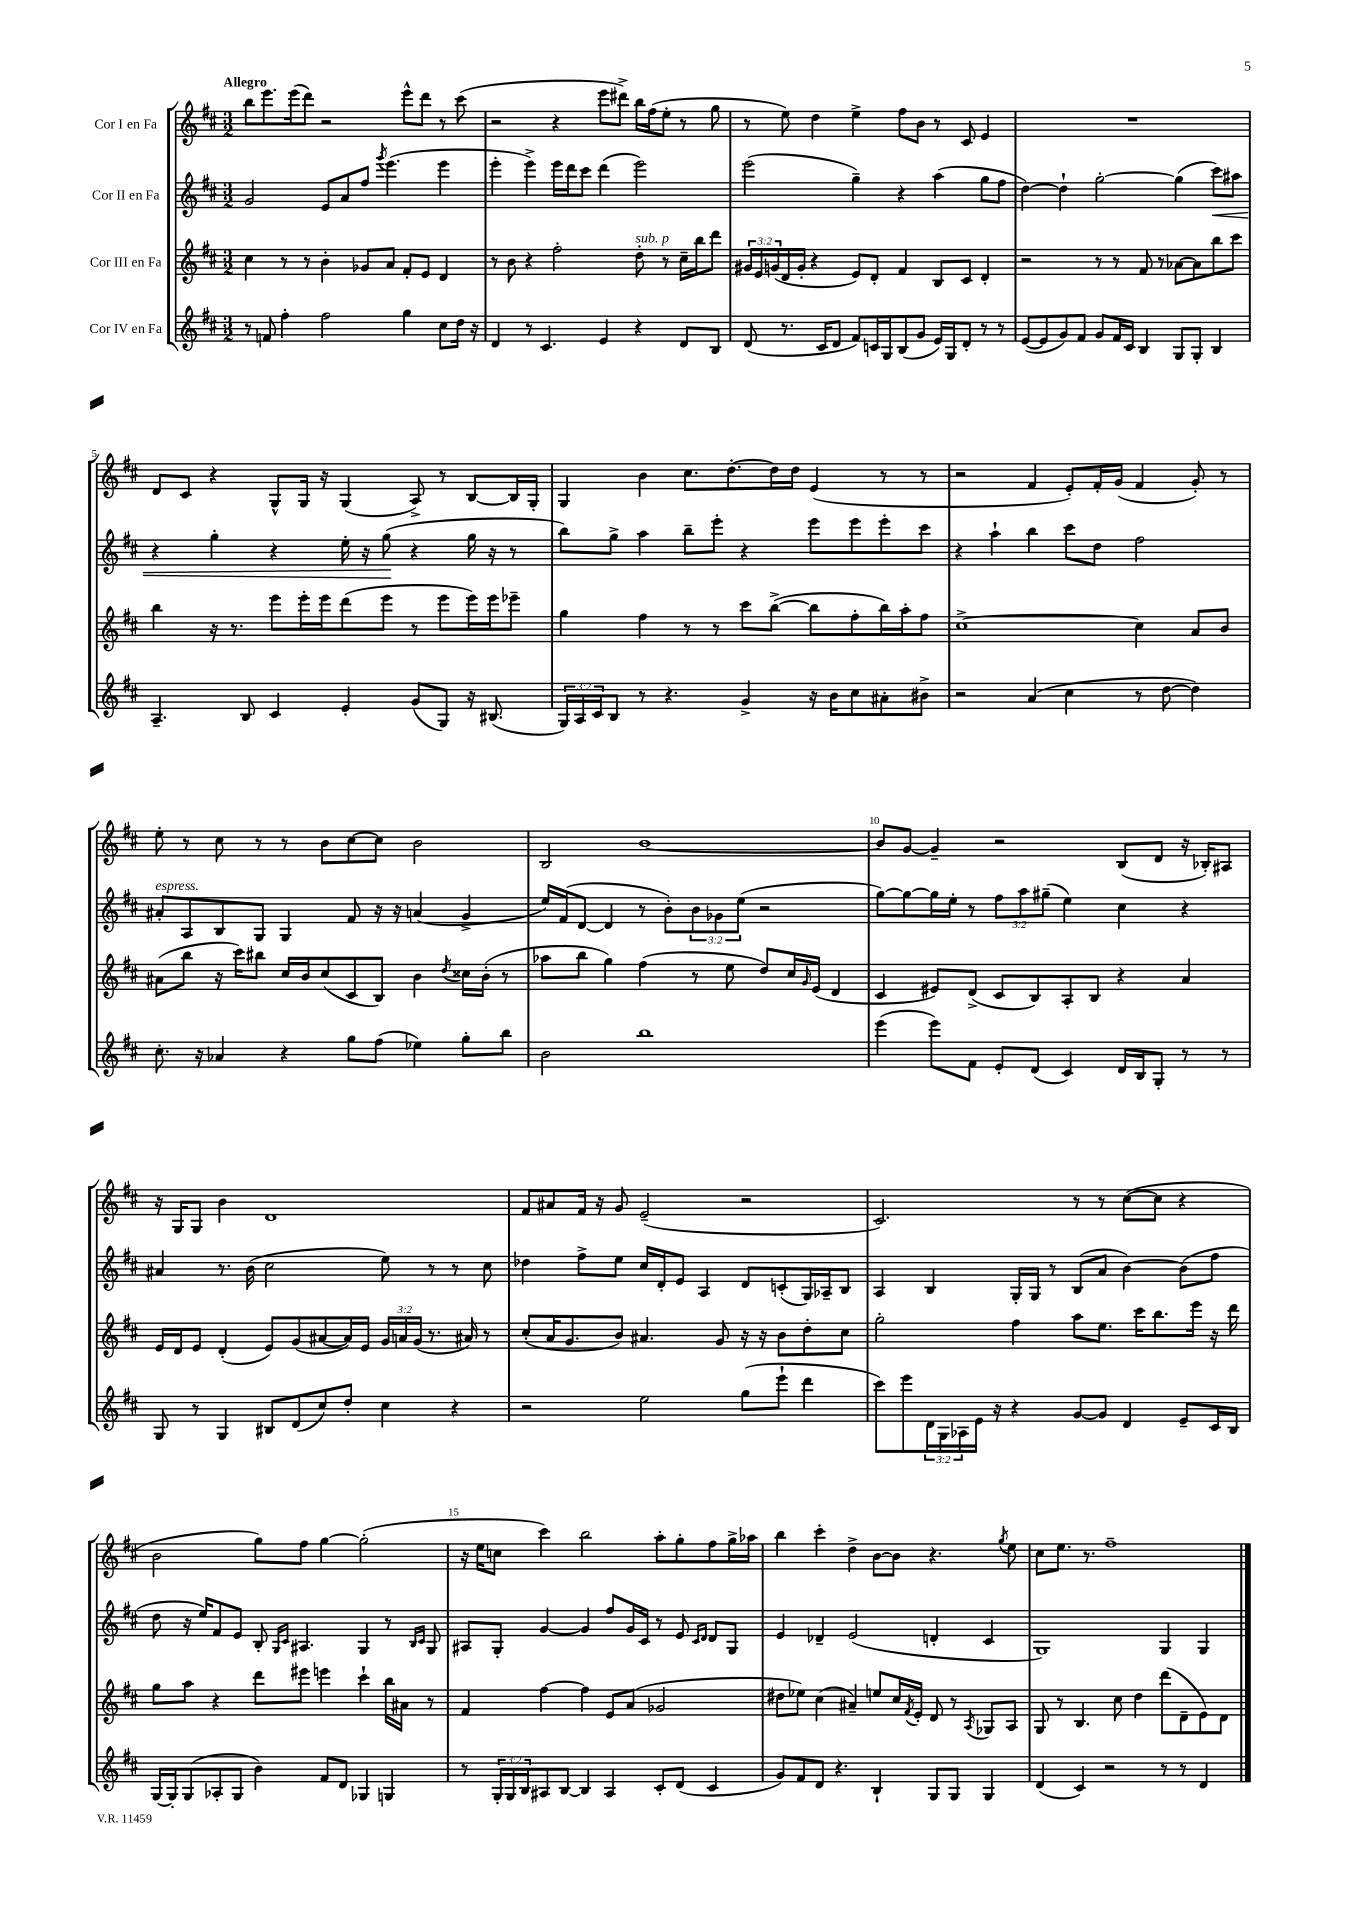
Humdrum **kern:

**kern	**kern	**kern	**kern
*staff4	*staff3	*staff2	*staff1
*clefG2	*clefG2	*clefG2	*clefG2
*k[f#c#]	*k[f#c#]	*k[f#c#]	*k[f#c#]
*M3/2	*M3/2	*M3/2	*M3/2
8r	4cc#\	2g/	8bb\L
8f/	.	.	8.eee\
4ff#'\	8r	.	.
.	.	.	(16eee\k
.	8r	.	8ddd\J)
2ff#\	4b'\	8e/L	2r
.	.	8a/	.
.	8g-/L	8ff#/J	.
.	.	8qggg/	.
.	8a/J	(4.eee\	.
4gg\	8f#'/L	.	8eee^^\L
.	8e/J	.	8ddd\J
8cc#\L	4d/	4eee\	8r
16dd\Jk	.	.	(8ccc#\
16r	.	.	.
=	=	=	=
4d/	8r	4eee'\	2r
.	8b\	.	.
8r	4r	4eee^\)	.
4.c#/	.	.	.
.	2ff#'\	16eee\LL	4r
.	.	16ddd\J	.
.	.	8ccc#\J	.
4e/	.	(4ddd\	8eee\L
.	.	.	8ddd#^\J)
4r	8dd'\	2eee\)	16bb\LL
.	.	.	(16ff#\J
.	8r	.	8ee'\J
8d/L	16cc#~\LL	.	8r
.	16bb\J	.	.
8B/J	8ddd\J	.	8gg\
=	=	=	=
(8d/	24g#/LL	(2eee\	8r
.	24e/	.	.
.	(24g/	.	.
8.r	16d/	.	8ee\)
.	16g'/JJ	.	.
.	4r	.	4dd\
16c#/LK	.	.	.
8d/J	.	.	.
8f#/L)	8e/L)	4gg~\)	4ee^\
16c/L	8d'/J	.	.
16G/J	.	.	.
(8B/	4f#/	4r	8ff#\L
8g/J	.	.	8b\J
16e/LL)	8B/L	(4aa\	8r
16G/J	.	.	.
8d'/J	8c#/J	.	8c#/
8r	4d'/	8gg\L	4e/
8r	.	8ff#\J	.
=	=	=	=
([8e/L	2r	[4dd\)	1.r
8e/]	.	.	.
8g/)	.	4dd`\]	.
8f#/J	.	.	.
8g/L	8r	[2gg'\	.
16f#/L	8r	.	.
16c#/JJ	.	.	.
4B/	8f#/	.	.
.	8r	.	.
8G/L	[8a-\L	(4gg\]	.
8G'/J	8a-\]	.	.
4B/	8bb\	8ccc#\L)	.
.	8ccc#\J	8aa#\J	.
=	=	=	=
4.A~/	4bb\	4r	8d/L
.	.	.	8c#/J
.	16r	4gg'\	4r
.	8.r	.	.
8B/	.	.	.
4c#/	8eee\L	4r	8G^^/L
.	16eee'\L	.	16G/Jk
.	16eee\J	.	16r
4e'/	(8ddd\	16ee'\	(4G/
.	.	16r	.
.	8eee\J	(8gg\	.
(8g/L	8r	4r	8A^/)
8G/J)	8eee\L	.	8r
16r	16eee\L)	16gg\	[8B/L
(8.B#/	16eee\J	16r	.
.	8eee-~\J	8r	16B/]L
.	.	.	16G'/JJ
=	=	=	=
24G/LL)	4gg\	8bb\L)	4G/
24A/	.	.	.
24c#/J	.	.	.
8B/J	.	8gg^\J	.
8r	4ff#\	4aa\	4b\
4.r	.	.	.
.	8r	8bb~\L	8.cc#\L
.	8r	8eee'\J	.
.	.	.	[8.dd'\
4g^/	8ccc#\L	4r	.
.	([8bb^\J	.	16dd\]L
.	.	.	16dd\JJ
16r	8bb\]L	8eee\L	(4e/
16b\LK	.	.	.
8cc#\	8ff#'\	8eee\	.
8a#'\	16bb\L)	8eee'\	8r
.	16aa'\J	.	.
8b#^\J	8ff#\J	8ccc#\J	8r
=	=	=	=
2r	[1cc#^	4r	2r
.	.	4aa`\	.
(4a/	.	4bb\	4f#/
4cc#\	.	8ccc#\L	8e'/L)
.	.	8dd\J	16f#'/L
.	.	.	(16g/JJ
8r	4cc#\]	2ff#\	4f#/
[8dd\	.	.	.
4dd\])	8a/L	.	8g'/)
.	8b/J	.	8r
=	=	=	=
8.cc#'\	(8a#\L	8a#'/L	8ee'\
.	8bb\J	8A/	8r
16r	.	.	.
4a-/	16r	8B/	8cc#\
.	16ccc#\LK)	.	.
.	8bb#\J	8G/J	8r
4r	16cc#/LL	4G/	8r
.	16b/J	.	.
.	(8cc#/	.	8b\L
8gg\L	8c#/	8f#/	[8cc#\
(8ff#\J	8B/J)	16r	8cc#\]J
.	.	16r	.
4ee-\)	4b\	(4a/	2b\
.	8qdd/	.	.
8gg'\L	16cc##\LL	4g^/	.
.	(16b'\JJ	.	.
8bb\J	8r	.	.
=	=	=	=
2b\	8aa-\L	16ee/LL)	2B/
.	.	(16f#/J	.
.	8bb\J	[8d/J	.
.	4gg\)	4d/]	.
1bb	(4ff#\	8r	[1b
.	.	8b'\L)	.
.	8r	12b\	.
.	.	12g-\	.
.	8ee\	.	.
.	.	(12ee\J	.
.	8dd/L)	2r	.
.	16cc#/L	.	.
.	16qqg/	.	.
.	(16e/JJ	.	.
.	4d/	.	.
=	=	=	=
(4eee\	4c#/	[8gg\L)	8b/]L
.	.	8gg\_	[8g/J
8eee\L)	8e#/L)	16gg\]L	4g~/]
.	.	16ee'\JJ	.
8f#\J	(8d^/J	8r	.
8e'/L	8c#/L	12ff#\L	2r
.	.	12aa\	.
(8d/J	8B/)	.	.
.	.	(12gg#~\J	.
4c#/)	8A'/	4ee\)	.
.	8B/J	.	.
16d/LL	4r	4cc#\	(8B/L
16B/J	.	.	.
8G'/J	.	.	8d/J
8r	4a/	4r	16r
.	.	.	16B-'/LK)
8r	.	.	8A#/J
=	=	=	=
8G/	16e/LL	4a#/	16r
.	16d/J	.	16G/LK
8r	8e/J	.	8G/J
4G/	(4d'/	8.r	4b\
.	.	(16b\	.
8B#/L	8e/L)	2cc#\	1d
(8d/	(8g/	.	.
8cc#/)	[8a#/	.	.
8dd'/J	16a#/]L)	.	.
.	16e/JJ	.	.
4cc#\	24g/LL	8ee\)	.
.	24a/	.	.
.	(24g/JJ	.	.
.	8.r	8r	.
4r	.	8r	.
.	16a#/)	.	.
.	8r	8cc#\	.
=	=	=	=
2r	(8cc#'/L	4dd-\	8f#/L
.	16a/K	.	8a#/
.	8.g/	.	.
.	.	8ff#^\L	16f#/Jk
.	.	.	16r
.	8b/J)	8ee\J	8g/
2ee\	4.a#/	16cc#/LL	(2e~/
.	.	16d'/J	.
.	.	8e/J	.
.	.	4A/	.
.	8g/	.	.
(8gg\L	16r	8d/L	2r
.	16r	.	.
8eee`\J	8b\L	(8c'/	.
4ddd\	8dd'\	16G/L)	.
.	.	16A-~/J	.
.	8cc#\J	8B/J	.
=	=	=	=
8ccc#\L)	2gg'\	4A/	2.c#/)
8eee\	.	.	.
24d\L	.	4B/	.
24G\	.	.	.
24A-\	.	.	.
16e\JJ	.	.	.
16r	.	.	.
4r	4ff#\	16G'/LL	.
.	.	16G/JJ	.
.	.	8r	.
[8g/L	8aa\L	(8B/L	8r
8g/]J	8.ee\J	8a/J	8r
4d/	.	[4b\)	([8cc#\L
.	16ccc#\LK	.	.
.	8.bb\	.	8cc#\]J
8e~/L	.	(8b\]L	4r
.	16eee\Jk	.	.
16c#/L	16r	8ff#\J	.
16B/JJ	16ddd\	.	.
=	=	=	=
[16G/LL	8gg\L	8dd\	2b\
16G'/]J	.	.	.
(8G/	8aa\J	16r	.
.	.	16ee/LK)	.
8A-'/	4r	8f#/	.
8G/J	.	8e/J	.
4b\)	8ddd\L	8B'/	8gg\L)
.	.	16qqG/LL	.
.	.	16qqc#/JJ	.
.	8eee#\J	4.A#/	8ff#\J
8f#/L	4eee\	.	[4gg\
8d/J	.	.	.
4G-/	4ccc#`\	4G/	(2gg'\]
4G/	16bb\LL	8r	.
.	16a#\JJ	.	.
.	.	16qqB/LL	.
.	.	16qqc#/JJ	.
.	8r	8G/	.
=	=	=	=
8r	4f#/	8A#/L	16r
.	.	.	16ee\LK
24G'/LL	.	8G'/J	8cc\J
24G/	.	.	.
24B/J	.	.	.
8A#/	[4ff#\	[4g/	4ccc#\)
[8B/J	.	.	.
4B/]	4ff#\]	4g/]	2bb\
4A#/	8e/L	8ff#/L	.
.	(8a/J	16g/L	.
.	.	16c#/JJ	.
8c#'/L	2g-/	8r	8aa'\L
(8d/J	.	8e/	8gg'\
.	.	16qqc#/LL	.
.	.	16qqd/JJ	.
4c#/	.	8d/L	8ff#\
.	.	8G/J	16gg^\L
.	.	.	16aa-\JJ
=	=	=	=
8g/L)	8dd#\L	4e/	4bb\
8f#/	8ee-\J)	.	.
8d/J	(4cc#\	4d-~/	4ccc#'\
4.r	.	.	.
.	4a#~/)	(2e/	4dd^\
4B`/	8ee/L	.	[8b\L
.	16cc#/L	.	8b\]J
.	8qf#/	.	.
.	16e'/JJ	.	.
8G/L	8d/	4d'/	4.r
8G/J	8r	.	.
.	8qA/	.	.
4G/	8G-/L	4c#/	.
.	.	.	8qgg/
.	8A/J	.	8ee\
=	=	=	=
(4d/	8G/	1G)	8cc#\L
.	8r	.	8.ee\J
4c#/)	4.B/	.	.
.	.	.	8.r
2r	.	.	1ff#~
.	8cc#\	.	.
.	4dd\	.	.
8r	(8ddd\L	4G/	.
8r	8d~\	.	.
4d/	8e\)	4G/	.
.	8d\J	.	.
==	==	==	==
*-	*-	*-	*-
